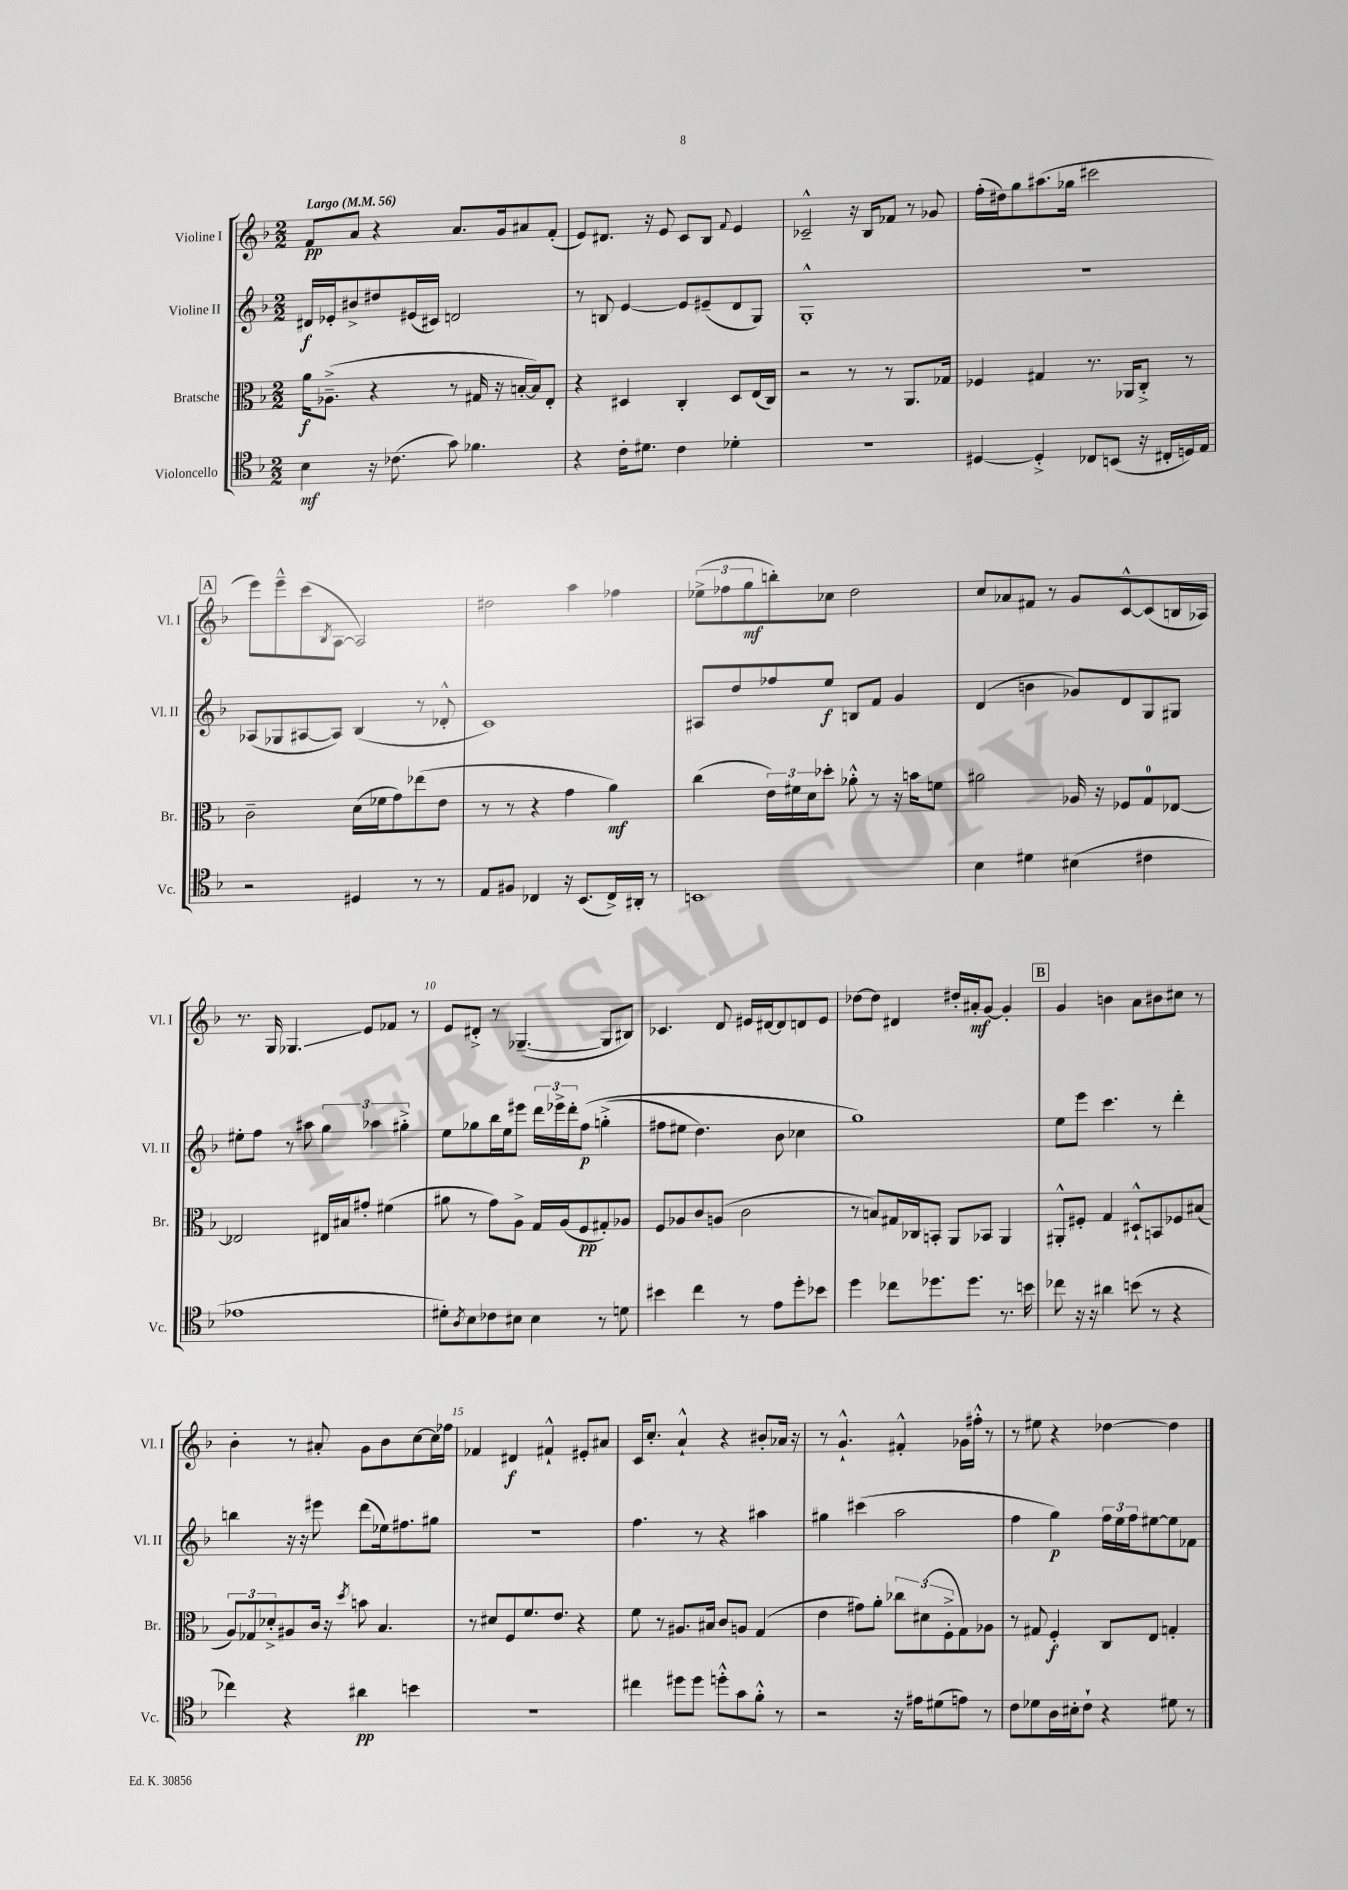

**kern	**kern	**kern	**kern
*staff4	*staff3	*staff2	*staff1
*clefC4	*clefC3	*clefG2	*clefG2
*k[b-]	*k[b-]	*k[b-]	*k[b-]
*M2/2	*M2/2	*M2/2	*M2/2
*MM56	*MM56	*MM56	*MM56
4B-\	16a\LK	16d#/LL	8f/L
.	(8.A-~^\J	16e-'/J	.
.	.	8b#^/	8a/J
16r	4r	8dd#/	4r
(8.c-\	.	.	.
.	.	(16e#/L	.
.	.	16c#/JJ)	.
8g\)	8r	2d/	8.a/L
4.f-\	16G#/	.	.
.	16r	.	16g/k
.	[16B'/LL	.	8a#/
.	16B/]J)	.	.
.	8E'/J	.	(8f'/J
=	=	=	=
4r	4r	8r	8e/L)
.	.	8B/	8.d#/J
16c'\LK	4D#/	[4e/	.
8.d#\J	.	.	16r
.	.	.	8e/
4c\	4C'/	8e/]L	8c/L
.	.	(8e#~/	8B-/J
.	.	.	8qqf/
4d-'\	8D#/L	8d/	4e/
.	(16E/L	8G/J)	.
.	16C/JJ)	.	.
=	=	=	=
1r	2r	1G'^^	2c-~^^/
.	8r	.	16r
.	.	.	16B-/LK
.	8r	.	8f-/J
.	8.AA/L	.	8r
.	.	.	8g-/
.	16G-/Jk	.	.
=	=	=	=
[4D#/	4F-/	1r	(16ff'\LL
.	.	.	16dd#\J)
.	.	.	8gg\
4D#'^/]	4G#/	.	(8.aa#\
.	.	.	16gg-\Jk
8C-/L	8.r	.	2ccc#\
(8BB/J	.	.	.
.	16AA-/LK	.	.
16r	8C'^/J	.	.
16C#'/LL	.	.	.
16D/)	8r	.	.
16E/JJ	.	.	.
=	=	=	=
2r	2c~\	(8A-/L	8eee\L)
.	.	8G-/	8eee~^^\
.	.	[8A#/	(8ccc\
.	.	.	8qB-/
.	.	8A#/]J)	[8A\J
4D#/	(16d\LL	(4B-/	2A/])
.	16f-\J	.	.
.	8g\)	.	.
8r	(8ee-\	8r	.
8r	8e\J	8d-'^^/	.
=	=	=	=
8E/L	8r	1c)	2dd#\
8F#/J	8r	.	.
4C-/	4r	.	.
16r	4g\	.	4aa\
(8.BB-/L	.	.	.
16C-^/L)	4a\)	.	4ff-\
16AA#'/JJ	.	.	.
8r	.	.	.
=	=	=	=
1BB	(4cc\	8A#/L	(12ee-^\L
.	.	.	12ff-\
.	.	8dd/	.
.	.	.	12gg\
.	24e\LL)	8ff-/	8bb'\)
.	24f#\	.	.
.	24d\J	.	.
.	8dd-'\J	8ee/J	8cc-\J
.	8a-'^^\	8B/L	2dd\
.	8r	8f/J	.
.	16r	4g/	.
.	16b\LK	.	.
.	8f\J	.	.
=	=	=	=
4B-\	2a#\	(4d/	8cc/L
.	.	.	8a-/
4d#\	.	4b\	8f#/J
.	.	.	8r
(4B#\	16A-/	8g-/L)	8g/L
.	16r	.	.
.	8F-/L	8d/	[8c^^/
4c#\	8G/	8G/	(8c/]
.	[8E-/J	8G#/J	16B/L
.	.	.	16A-/JJ)
=	=	=	=
1e-	2E-/]	8ee#'\L	8.r
.	.	8ff\J	.
.	.	.	16G/
.	.	8r	4.G-/
.	.	8aa#\	.
.	16E#/LL	6gg\	.
.	16B#/J	.	.
.	8g#'/J	.	8e/L
.	.	6aa-\	.
.	(4f#\	.	8f-/J
.	.	6gg#'^\	.
.	.	.	8r
=	=	=	=
8d#'\L)	8a#\	8ee\L	8e/L
8qA/	.	.	.
8B-\	8r	8gg-\	8d#'^/J
8c-\	8g\L)	16bb-\L	8r
.	.	16ee\J	.
8B#\J	8A^\J	8eee#\J	([4.G-~/
4B#\	16G/LL	24ddd\LL	.
.	.	24eee-^\	.
.	(16A/J	.	.
.	.	24ddd'\J	.
.	8F/	&(8ff\J	.
8r	8G#'/)	(4gg'^\	8G-/]L
8d\	8A-/J	.	8B#/J)
=	=	=	=
4b#\	8F/L	8ff#\L	4.c-/
.	8A-/	8ee#\J	.
4cc\	8c/	4.dd\)	.
.	(8A/J	.	8d/
8r	2c\	.	16e#/LL
.	.	.	[16d#/J
8e\L	.	8b-\	8d#/]
8dd'\	.	4cc-\	8d/
8b-\J	.	.	8e#/J
=	=	=	=
4dd\	8r	1gg&)	[8dd-\L
.	8B/L)	.	8dd-\]J
8cc-\L	16G#/L	.	4d#/
.	16C-/J	.	.
8.dd-\	8BB'/J	.	.
.	8AA/L	.	16dd#'/LL
8.dd-\J	.	.	16a#'/J
.	8BB-/J	.	[8g/J
8.r	4AA/	.	4g'/]
16b\	.	.	.
=	=	=	=
8cc-\	8AA#'^^/L	8ee\L	4g/
16r	8F#'/J	8eee\J	.
16r	.	.	.
4a#\	4G/	4.ccc\	4b\
(8b\	8D#`^^/L	.	8a\L
8r	8BB/	8r	8b#\
4r	8F-/	4ddd'\	8cc#\J
.	(8B#/J	.	8r
=	=	=	=
4cc-\)	12A/L)	4bb\	4b-'\
.	12G-/	.	.
.	12d-'^/	.	.
4r	8A#/	16r	8r
.	.	16r	.
.	16c/Jk	8eee#\	8a#'/
.	16r	.	.
.	8qdd/	.	.
4a#\	8b\	(8ddd\L	8g\L
.	4.B-/	16ee-\k)	8b-\
.	.	8.ff#\	.
4b\	.	.	[8cc\
.	.	8gg#\J	16cc\]L
.	.	.	16ff-\JJ
=	=	=	=
1r	8r	1r	4f-/
.	8d#/L	.	.
.	8F/	.	4d#/
.	8.f/	.	.
.	.	.	4f#`^^/
.	8.e/J	.	.
.	4r	.	8e#'/L
.	.	.	8a#/J
=	=	=	=
4cc#\	8f\	4.ff\	16c/LK
.	.	.	8.cc'/J
.	8r	.	.
8dd#\L	8.A#/L	.	4a`^^/
8dd#\J	.	8r	.
.	16B#/Jk	.	.
8dd'^^\L	8c/L	4r	4r
8g\	8A/J	.	.
8f'^^\J	(4G/	4aa#\	8b#'/L
8r	.	.	16a-/Jk
.	.	.	16r
=	=	=	=
2r	4e\	4gg#\	8r
.	.	.	4.g`^^/
.	8g#\L)	(4ccc#\	.
.	8a'\J	.	.
16r	12cc-\L	2aa\	4f#'^^/
16e#\LK	.	.	.
.	(12d#\	.	.
(8d#\	.	.	.
.	12F'^\	.	.
8e\J)	8G\)	.	16g-\LL
.	.	.	16ff#'^^\JJ
8r	8A-\J	.	8r
=	=	=	=
8c\L	8r	4ff\	8r
8d-\	8G#/	.	8ee#\
16A\L	4F'/	4gg\)	4r
16B#'\J	.	.	.
8c`\J	.	.	.
4r	8C/L	24ff\LL	[4dd-\
.	.	24ee\	.
.	.	24ff\J	.
.	8E/J	[8ee#\	.
8d#\	4G'/	8ee#\]	4dd-\]
8r	.	8f-\J	.
==	==	==	==
*-	*-	*-	*-
